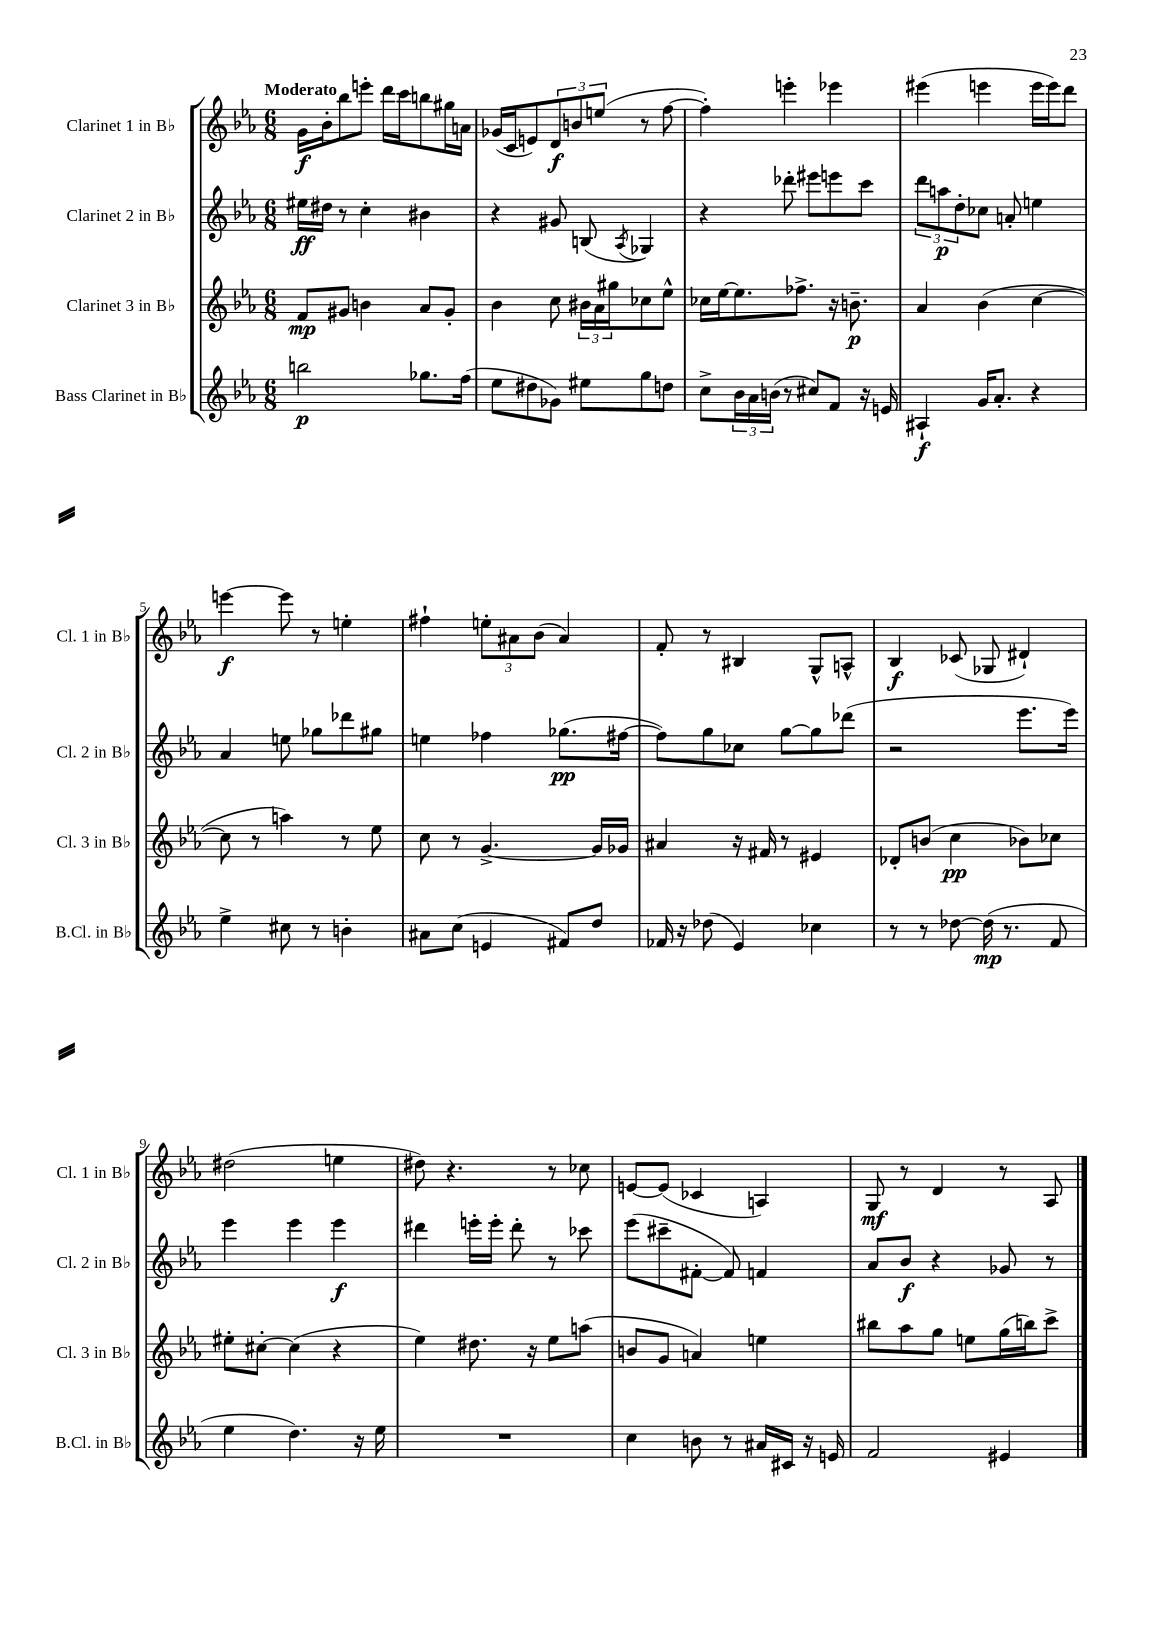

**kern	**dynam	**kern	**dynam	**kern	**dynam	**kern	**dynam
*part4	*part4	*part3	*part3	*part2	*part2	*part1	*part1
*staff4	*staff4	*staff3	*staff3	*staff2	*staff2	*staff1	*staff1
*I"Bass Clarinet in B♭	*	*I"Clarinet 3 in B♭	*	*I"Clarinet 2 in B♭	*	*I"Clarinet 1 in B♭	*
*I'B.Cl. in B♭	*	*I'Cl. 3 in B♭	*	*I'Cl. 2 in B♭	*	*I'Cl. 1 in B♭	*
*clefG2	*	*clefG2	*	*clefG2	*	*clefG2	*
*k[b-e-a-]	*	*k[b-e-a-]	*	*k[b-e-a-]	*	*k[b-e-a-]	*
*M6/8	*	*M6/8	*	*M6/8	*	*M6/8	*
=1	=1	=1	=1	=1	=1	=1	=1
!	!	!	!	!	!	!LO:TX:a:B:t=Moderato	!
2bbn\	p	8f/L	mp	16ee#X\LL	ff	16g\LL	f
.	.	.	.	16dd#X\JJ	.	16b-'\J	.
.	.	8g#X/J	.	8r	.	8bb-\	.
.	.	4bn\	.	4cc'\	.	8eeen'\J	.
.	.	.	.	.	.	16ddd\LL	.
.	.	.	.	.	.	16ccc\J	.
8.gg-X\L	.	8a-/L	.	4b#X\	.	8bbn\	.
.	.	8g#'/J	.	.	.	16gg#X\L	.
(16ff\Jk	.	.	.	.	.	16an\JJ	.
=2	=2	=2	=2	=2	=2	=2	=2
8ee-\L	.	4b-\	.	4r	.	(16g-X/LL	.
.	.	.	.	.	.	16c/J	.
8dd#X\	.	.	.	.	.	8en/)	.
8g-X\J)	.	8cc\	.	8g#X/	.	12d/	f
.	.	.	.	.	.	12bn/	.
8ee#X\L	.	24b#X\LL	.	(8Bn/	.	.	.
.	.	24a-\	.	.	.	(12een/J	.
.	.	24gg#X\J	.	.	.	.	.
.	.	.	.	8qA-/	.	.	.
8gg\	.	8cc-X\	.	4G-X/)	.	8r	.
8ddn\J	.	8ee-^^\J	.	.	.	[8ff\	.
=3	=3	=3	=3	=3	=3	=3	=3
8cc^\L	.	16cc-X\LL	.	4r	.	4ff'\])	.
.	.	[16ee-\J	.	.	.	.	.
24b-\L	.	8.ee-\]	.	.	.	.	.
24a-\	.	.	.	.	.	.	.
(24bn\JJ	.	.	.	.	.	.	.
8r	.	.	.	8ddd-X'\	.	4eeen'\	.
.	.	8.ff-X^\J	.	.	.	.	.
8cc#X/L)	.	.	.	8eee#X\L	.	.	.
8f/J	.	16r	.	8eeen\	.	4eee-X\	.
.	.	8.bn~\	p	.	.	.	.
16r	.	.	.	8ccc\J	.	.	.
16en/	.	.	.	.	.	.	.
=4	=4	=4	=4	=4	=4	=4	=4
4A#X`/	f	4a-/	.	12ddd\L	.	(4eee#X\	.
.	.	.	.	12aan\	p	.	.
.	.	.	.	12dd'\	.	.	.
16g/KL	.	(4b-\	.	8cc-X\J	.	4eeen\	.
8.a-'/J	.	.	.	.	.	.	.
.	.	.	.	8an'/	.	.	.
4r	.	[4cc\	.	4een\	.	16eee\LL	.
.	.	.	.	.	.	16eee\J)	.
.	.	.	.	.	.	8ddd\J	.
!!LO:LB:g=z
=5	=5	=5	=5	=5	=5	=5	=5
4ee-^\	.	8cc\]	.	4a-/	.	[4eeen\	f
.	.	8r	.	.	.	.	.
8cc#X\	.	4aan\)	.	8een\	.	8eee\]	.
8r	.	.	.	8gg-X\L	.	8r	.
4bn'\	.	8r	.	8ddd-X\	.	4een'\	.
.	.	8ee-\	.	8gg#X\J	.	.	.
=6	=6	=6	=6	=6	=6	=6	=6
8a#X\L	.	8cc\	.	4een\	.	4ff#X`\	.
(8cc\J	.	8r	.	.	.	.	.
4en/	.	[4.g^/	.	4ff-X\	.	12een'\L	.
.	.	.	.	.	.	12a#X\	.
.	.	.	.	.	.	(12b-\J	.
8f#X/L)	.	.	.	(8.gg-X\L	pp	4a#/)	.
8dd/J	.	16g/LL]	.	.	.	.	.
.	.	16g-X/JJ	.	[16ff#X\Jk	.	.	.
=7	=7	=7	=7	=7	=7	=7	=7
16f-X/	.	4a#X/	.	8ff#\L])	.	8f'/	.
16r	.	.	.	.	.	.	.
(8dd-X\	.	.	.	8gg\	.	8r	.
4e-/)	.	16r	.	8cc-X\J	.	4B#X/	.
.	.	16f#X/	.	.	.	.	.
.	.	8r	.	[8gg\L	.	.	.
4cc-X\	.	4e#X/	.	8gg\]	.	8G^^/L	.
.	.	.	.	(8ddd-X\J	.	8An^^/J	.
=8	=8	=8	=8	=8	=8	=8	=8
8r	.	8d-X'/L	.	2r	.	4B-/	f
8r	.	(8bn/J	.	.	.	.	.
[8dd-X\	.	4cc\	pp	.	.	(8c-X/	.
(16dd-\]	mp	.	.	.	.	8G-X/	.
8.r	.	.	.	.	.	.	.
.	.	8b-X\L)	.	8.eee-\L	.	4d#X`/)	.
8f/	.	8cc-X\J	.	.	.	.	.
.	.	.	.	16eee-\Jk)	.	.	.
!!LO:LB:g=z
=9	=9	=9	=9	=9	=9	=9	=9
4ee-\	.	8ee#X'\L	.	4eee-\	.	(2dd#X\	.
.	.	[8cc#X'\J	.	.	.	.	.
4.dd\)	.	(4cc#\]	.	4eee-\	.	.	.
.	.	4r	.	4eee-\	f	4een\	.
16r	.	.	.	.	.	.	.
16ee-\	.	.	.	.	.	.	.
=10	=10	=10	=10	=10	=10	=10	=10
2.r	.	4ee-\)	.	4ddd#X\	.	8dd#X\)	.
.	.	.	.	.	.	4.r	.
.	.	8.dd#X\	.	16eeen'\LL	.	.	.
.	.	.	.	16eee'\JJ	.	.	.
.	.	.	.	8ddd#'\	.	.	.
.	.	16r	.	.	.	.	.
.	.	8ee-\L	.	8r	.	8r	.
.	.	(8aan\J	.	8ccc-X\	.	8cc-X\	.
=11	=11	=11	=11	=11	=11	=11	=11
4cc\	.	8bn/L	.	(8eee-\L	.	[8en/L	.
.	.	8g/J	.	8ccc#X~\	.	(8e/J]	.
8bn\	.	4an/)	.	[8f#X'\J	.	4c-X/	.
8r	.	.	.	8f#/])	.	.	.
16a#X/LL	.	4een\	.	4fn/	.	4An/)	.
16c#X/JJ	.	.	.	.	.	.	.
16r	.	.	.	.	.	.	.
16en/	.	.	.	.	.	.	.
=12	=12	=12	=12	=12	=12	=12	=12
2f/	.	8bb#X\L	.	8a-/L	.	8G/	mf
.	.	8aa-\	.	8b-/J	f	8r	.
.	.	8gg\J	.	4r	.	4d/	.
.	.	8een\L	.	.	.	.	.
4e#X/	.	(16gg\L	.	8g-X/	.	8r	.
.	.	16bbn\J)	.	.	.	.	.
.	.	8ccc^\J	.	8r	.	8A-/	.
==	==	==	==	==	==	==	==
*-	*-	*-	*-	*-	*-	*-	*-
